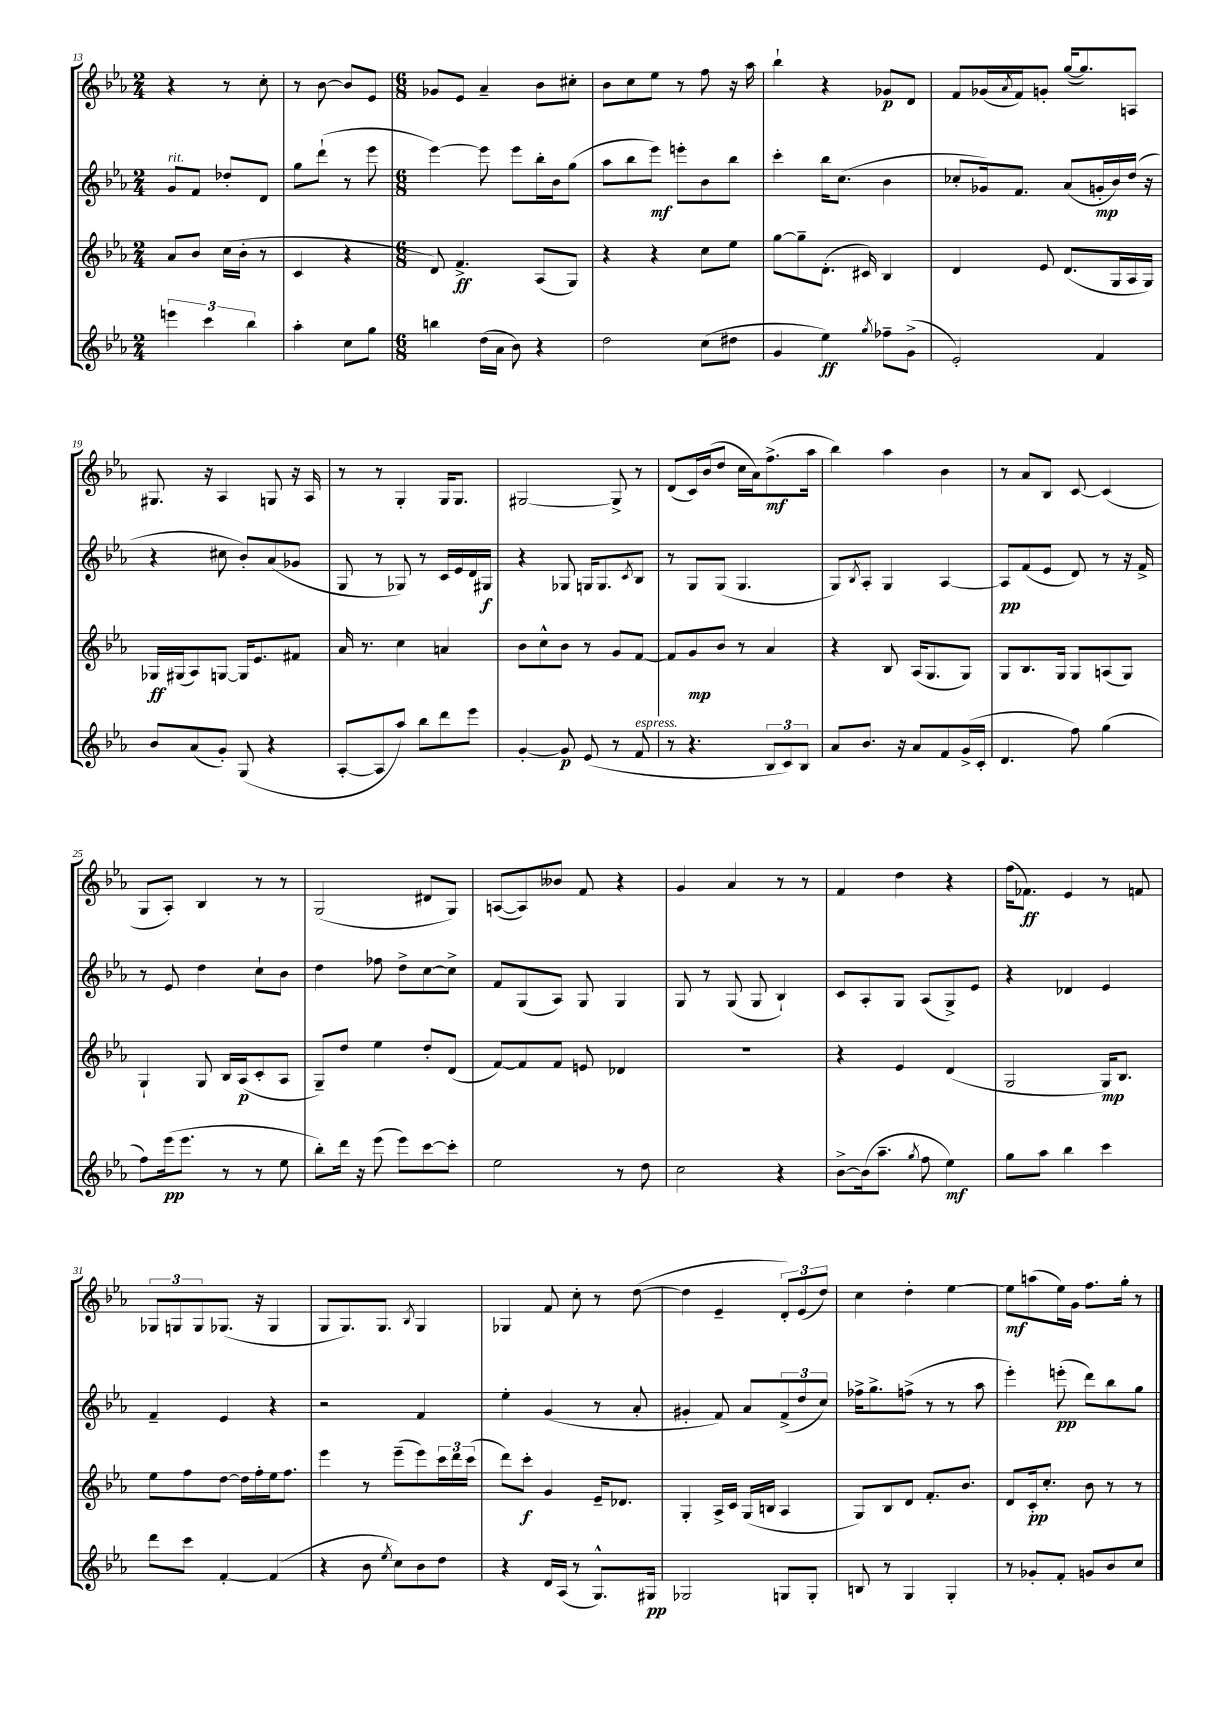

**kern	**kern	**kern	**kern
*staff4	*staff3	*staff2	*staff1
*clefG2	*clefG2	*clefG2	*clefG2
*k[b-e-a-]	*k[b-e-a-]	*k[b-e-a-]	*k[b-e-a-]
*M2/4	*M2/4	*M2/4	*M2/4
6eee	8a-	8g	4r
.	8b-	8f	.
6ccc	.	.	.
.	(16cc	8dd-'	8r
.	16b-'	.	.
6bb-	.	.	.
.	8r	8d	8cc'
=	=	=	=
4aa-'	4c	8gg	8r
.	.	(8ddd`	[8b-
8cc	4r	8r	8b-]
8gg	.	8eee-	8e-
=	=	=	=
*M6/8	*M6/8	*M6/8	*M6/8
4bb	8d)	[4eee-)	8g-
.	4.f^	.	8e-
(16dd	.	8eee-]	4a-~
16a-	.	.	.
8b-)	.	8eee-	.
4r	(8A-	16bb-'	8b-
.	.	16b-	.
.	8G)	(8gg	8cc#'
=	=	=	=
2dd	4r	8aa-	8b-
.	.	8bb-	8cc
.	4r	8eee-)	8ee-
.	.	8eee'	8r
(8cc	8cc	8b-	8ff
8dd#	8ee-	8bb-	16r
.	.	.	16aa-
=	=	=	=
4g	[8gg	4ccc'	4bb-`
.	8gg~]	.	.
4ee-)	(8.d'	16bb-	4r
.	.	(8.cc	.
.	16c#)	.	.
8qgg	.	.	.
8ff-~	4B-	4b-	8g-
(8g^	.	.	8d
=	=	=	=
2e-')	4d	8cc-'	8f
.	.	16g-)	(16g-
.	.	.	8qa-
.	.	8.f	16f)
.	8e-	.	8g'
.	(8.d	(8a-	([16gg
.	.	.	8.gg])
4f	.	16g'	.
.	16G	16b-)	.
.	16A-	(16dd	8A
.	16G)	16r	.
=	=	=	=
8b-	16G-	4r	8.G#
.	(16G#	.	.
(8a-	8A-)	.	.
.	.	.	16r
8g')	[8G	8cc#	4A-
(8G	16G]	8b-')	.
.	8.e-	.	.
4r	.	(8a-	8G
.	8f#	8g-	16r
.	.	.	16A-
=	=	=	=
[8A-'	16a-	8G	8r
.	8.r	.	.
8A-]	.	8r	8r
8aa-)	4cc	8G-)	4G'
8bb-	.	8r	.
8ddd	4a	16c	16G
.	.	16e-	8.G
8eee-	.	16d	.
.	.	16G#	.
=	=	=	=
[4g'	8b-	4r	[2G#
.	8cc^^	.	.
8g]	8b-	8G-	.
(8e-	8r	16G	.
.	.	8.G	.
8r	8g	.	8G#^]
.	.	8qc	.
8f	[8f	8B-	8r
=	=	=	=
8r	8f]	8r	(8d
4.r	8g	8G	16c)
.	.	.	(16b-
.	8b-	(8G	8dd
.	8r	4.G	16cc
.	.	.	16a-)
12B-	4a-	.	(8.ff^
12c)	.	.	.
12B-	.	.	.
.	.	.	16aa-
=	=	=	=
8a-	4r	8G)	4bb-)
.	.	8qB-	.
8.b-	.	8A-'	.
.	8B-	4G	4aa-
16r	.	.	.
8a-	(16A-	.	.
.	8.G	.	.
8f	.	[4A-	4b-
(16g^	8G)	.	.
16c'	.	.	.
=	=	=	=
4.d	8G	8A-]	8r
.	8.B-	(8f	8a-
.	.	8e-	8B-
.	16G	.	.
8ff)	8G	8d)	[8c
(4gg	(8A	8r	(4c]
.	8G)	16r	.
.	.	16f^	.
=	=	=	=
8ff)	4G`	8r	8G
(16eee-	.	8e-	8A-')
8.eee-	.	.	.
.	8G	4dd	4B-
8r	16B-	.	.
.	(16A-	.	.
8r	8c'	8cc`	8r
8ee-	8A-	8b-	8r
=	=	=	=
8bb-')	8G~)	4dd	(2G
16ddd	8dd	.	.
16r	.	.	.
(8eee-	4ee-	8ff-	.
8eee-)	.	8dd^	.
[8ccc	8dd'	[8cc	8d#
8ccc']	(8d	8cc^]	8G)
=	=	=	=
2ee-	[8f)	8f	([8A
.	8f]	(8G	8A])
.	8f	8A-)	8b--
.	8e	8G	8f
8r	4d-	4G	4r
8dd	.	.	.
=	=	=	=
2cc	2.r	8G	4g
.	.	8r	.
.	.	(8G	4a-
.	.	8G	.
4r	.	4B-`)	8r
.	.	.	8r
=	=	=	=
[8b-^	4r	8c	4f
(16b-]	.	8A-'	.
8.aa-~	.	.	.
.	4e-	8G	4dd
8qgg	.	.	.
8ff	.	(8A-	.
4ee-)	(4d	8G^)	4r
.	.	8e-	.
=	=	=	=
8gg	2G	4r	(16ff
.	.	.	8.f-)
8aa-	.	.	.
4bb-	.	4d-	4e-
4ccc	16G)	4e-	8r
.	8.B-	.	.
.	.	.	8f
=	=	=	=
8ddd	8ee-	4f~	12G-
.	.	.	12G
8ccc	8ff	.	.
.	.	.	12G
[4f'	[8dd	4e-	(8.G-
.	16dd]	.	.
.	16ff'	.	16r
(4f]	16ee-	4r	4G-
.	8.ff	.	.
=	=	=	=
4r	4eee-	2r	8G
.	.	.	8.G)
8b-	8r	.	.
.	.	.	8.G
8qee-	.	.	.
8cc)	(8eee-~	.	.
.	.	.	8qB-
8b-	8eee-)	4f	4G
8dd	24ccc	.	.
.	24ddd	.	.
.	(24ccc	.	.
=	=	=	=
4r	8ddd)	4ee-'	4G-
.	8ccc'	.	.
16d	4g	(4g	8f
(16A-	.	.	.
8r	.	.	8cc'
8.G^^)	16e-~	8r	8r
.	8.d-	.	.
.	.	8a-'	([8dd
16G#	.	.	.
=	=	=	=
2G-	4G'	4g#'	4dd]
.	16A-^	8f)	4e-~
.	16c	.	.
.	(16G	8a-	.
.	16B	.	.
8G	4A-	(12f^	12d')
.	.	12dd	(12e-
8G'	.	.	.
.	.	12cc)	12dd)
=	=	=	=
8B	8G)	16ff-^	4cc
.	.	8.gg^	.
8r	8B-	.	.
4G	8d	(8ff^	4dd'
.	8.f'	8r	.
4G'	.	8r	[4ee-
.	8.b-	.	.
.	.	8aa-	.
=	=	=	=
8r	8d	4eee-')	8ee-]
8g-'	16c'	.	(8aa
.	8.cc'	.	.
8f'	.	(8eee'	16ee-)
.	.	.	16g
8g	8b-	8ddd)	8.ff
8b-	8r	8bb-	.
.	.	.	16gg'
8cc	8r	8gg	8r
==	==	==	==
*-	*-	*-	*-
